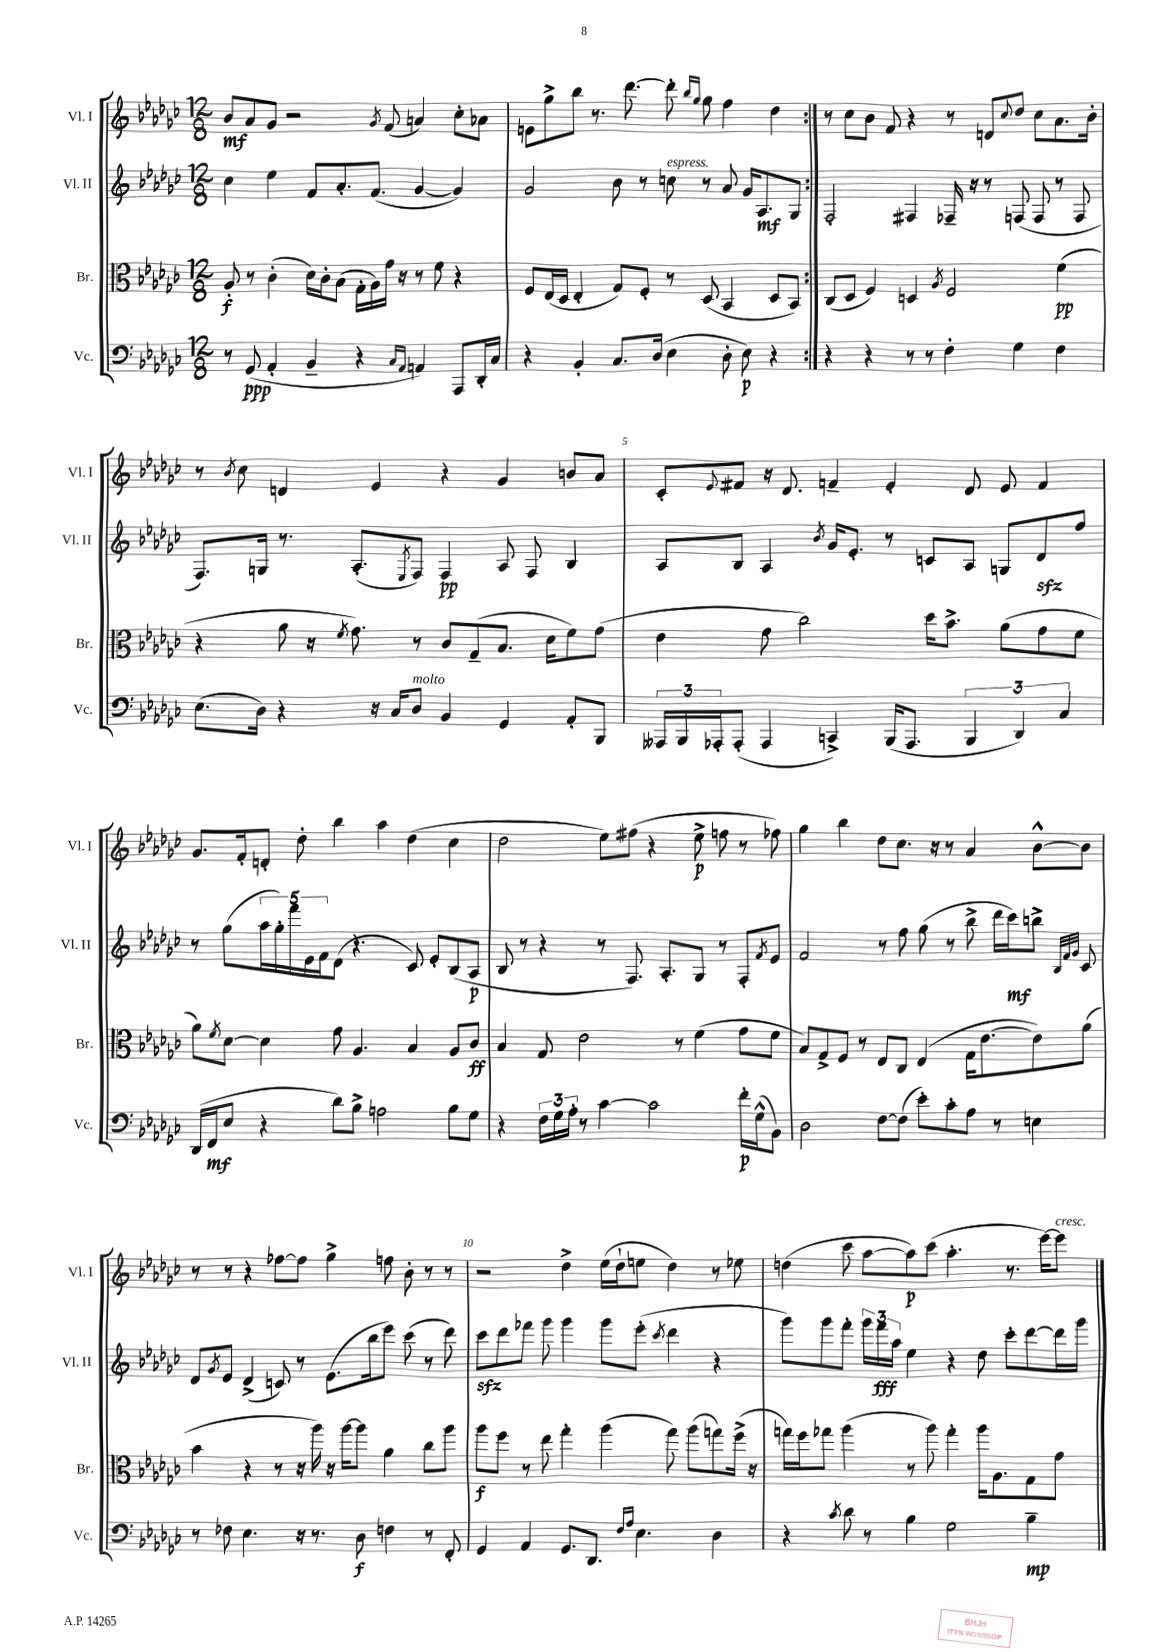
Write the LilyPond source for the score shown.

<<
\new StaffGroup <<
\new Staff = "s0" \with { instrumentName = "Vl. I" shortInstrumentName = "Vl. I" } {
    \clef treble \key ges \major \numericTimeSignature \time 12/8
    \repeat volta 2 { bes'8\mf aes'8 ges'8 r2 \acciaccatura { ges'8 } f'8( a'4) ces''8-. aes'8 |
    e'8 ges''8-> bes''8 r8. des'''8.~ des'''8-. \grace { bes''16 ges''16 } ges''8 f''4 des''4 | }
    r8 ces''8 bes'8 f'8 r4 r8 d'8 \appoggiatura { ces''8 } des''8 ces''8 aes'8. bes'16-. |
    r8 \acciaccatura { bes'8 } ces''8 d'4 ees'4 r4 ges'4 b'8 aes'8 |
    ces'8-. \appoggiatura { ees'8 } fis'8 r16 des'8. f'4-- ees'4-. des'8 ees'8 f'4 |
    ges'8. f'16-. d'8-. des''8-. bes''4 aes''4 des''4( ces''4 |
    des''2 ees''8) fis''8( r4 ees''8->\p f''8 r8 fes''8) |
    ges''4 bes''4 des''8 ces''8. r16 r8 aes'4 bes'8~-^ bes'8 |
    r8 r8 r4 fes''8~ fes''8 ges''4-> f''8 bes'8-. r8 r8 |
    r2 des''4-> ees''16( des''16-! e''8 des''4) r8 ees''8 |
    d''4( ces'''8 aes''8~ aes''8\p) ces'''8( aes''4.-. r8. ees'''16~) ees'''8^\markup { \italic "cresc." } \bar "|." |
}
\new Staff = "s1" \with { instrumentName = "Vl. II" shortInstrumentName = "Vl. II" } {
    \clef treble \key ges \major \numericTimeSignature \time 12/8
    \repeat volta 2 { ces''4 ees''4 f'8 aes'8.-. f'8.( ges'4~ ges'4) |
    ges'2 bes'8 r8 c''8^\markup { \italic "espress." } r8 aes'8 ges'16 aes8.\mf ges8 | }
    f2-. fis4 fes16-- r16 r8 f8( f8 r8 f8 |
    f8.) g16 r8. aes8.-.( \acciaccatura { ees8 } f8) f4\pp aes8 f8 bes4 |
    aes8 bes8 aes4 \acciaccatura { bes'8 } ges'16 ees'8.-. r8 c'8 aes8 g8 des'8\sfz f''8 |
    r8 ges''8( \tuplet 5/4 { aes''16 ges''16-.) f'''16 ees'16 f'16 } des'8( r4. ces'8) ees'8-. bes8( aes8\p |
    bes8 r8 r4 r8 f8.) aes8.-. ges8 r8 f8-. \acciaccatura { f'8 } ees'8 |
    f'2 r8 f''8 ges''8( r8 bes''8-> des'''16 ces'''16\mf) b''8-> \grace { bes32 f'32 ges'32 } ces'8 |
    des'8 \acciaccatura { ges'8 } ees'8 des'4->( c'8) r8 ees'8.( bes''16 ees'''8) ces'''8( r8 des'''8) |
    ces'''8\sfz des'''8 fes'''8 ges'''8 ges'''4 ges'''8 ees'''8-.( \acciaccatura { ces'''8 } des'''4 r4 |
    ges'''8) ges'''8 f'''8-. \tuplet 3/2 { ges'''16 f'''16\fff aes''16 } ees''4 r4 des''8 ces'''8-. des'''8~ des'''16 ges'''16 \bar "|." |
}
\new Staff = "s2" \with { instrumentName = "Br." shortInstrumentName = "Br." } {
    \clef alto \key ges \major \numericTimeSignature \time 12/8
    \repeat volta 2 { aes8-.\f r8 ces'4-.( des'16) ces'16-. bes8( ges16-. aes16) ges'16 r16 r8 f'8 r4 |
    f8 ees16( des16 ees4-. ges8) f8-. r8 des8( bes,4 des8 bes,8) | }
    ces8( des8 f4) d4 \acciaccatura { aes8 } f2 f'4\pp( |
    r4 aes'8 r16 \acciaccatura { f'8 } ges'8.) r8 ces'8 ges8--( bes8. des'16 f'8) ges'8( |
    ees'4 ges'8 ces''2) des''16 bes'8.-> aes'8( ges'8 f'8 |
    aes'8) \acciaccatura { f'8 } des'8~ des'4 ges'8 aes4. bes4 aes8 ces'8\ff |
    bes4 ges8 ees'2 r8 f'4( ges'8 f'8 |
    bes8) ges8-> f8 r8 ees8 ces8 ees4( ges16 ees'8.~ ees'8) aes'8( |
    bes'4 r4 r8 r16 aes''16) r16 aes''16~ aes''8 aes'4 ces''8 aes''8 |
    aes''8\f f''8 r8 ees''8 ges''4-. aes''4( ges''8) aes''8( g''8) f''16->( r16 |
    g''16) f''16 ges''8 aes''4( r8 aes''8) ges''4-. aes''16 aes8. ges8 ges'8 \bar "|." |
}
\new Staff = "s3" \with { instrumentName = "Vc." shortInstrumentName = "Vc." } {
    \clef bass \key ges \major \numericTimeSignature \time 12/8
    \repeat volta 2 { r8 ges,8\ppp( aes,4-. bes,4-- r4 \grace { ces16 aes,16 } a,4) aes,,8 des,16-. ces16 |
    r4 bes,4-. ces8. des16( ees4 des8-. ees8\p) r4 | }
    r4 r4 r8 r8 f4-. ges4 f4 |
    ees8.( des16) r4 r16 ces16 des8^\markup { \italic "molto" } bes,4 ges,4 aes,8-. bes,,8 |
    \tuplet 3/2 { aeses,,16 bes,,16 aes,,16-. } aes,,8-.( aes,,4 c,4->) bes,,16( aes,,8. \tuplet 3/2 { bes,,4 des,4) ces4 } |
    des,16( f,16\mf ees8 r4 des'8) bes8-> a2 bes8 ges8 |
    r4 \tuplet 3/2 { f16 ges16 aes16-. } r8 ces'4~ ces'2 f'16-.\p ges16-^( bes,8) |
    des2 f8~ f8( ees'8-.) ces'8-. aes8 r8 e4 |
    r8 fes8 ees4. r16 r8. des8\f f4 r8 f,8-. |
    ges,4 aes,4 ges,8. des,8. \grace { f16 aes16 } ees4. des4 |
    r4 \acciaccatura { ces'8 } des'8 r8 bes4 ges2 bes4--\mp \bar "|." |
}
>>
>>
\layout { \context { \Score \override BarNumber.break-visibility = ##(#f #t #t) barNumberVisibility = #(every-nth-bar-number-visible 5) } }
